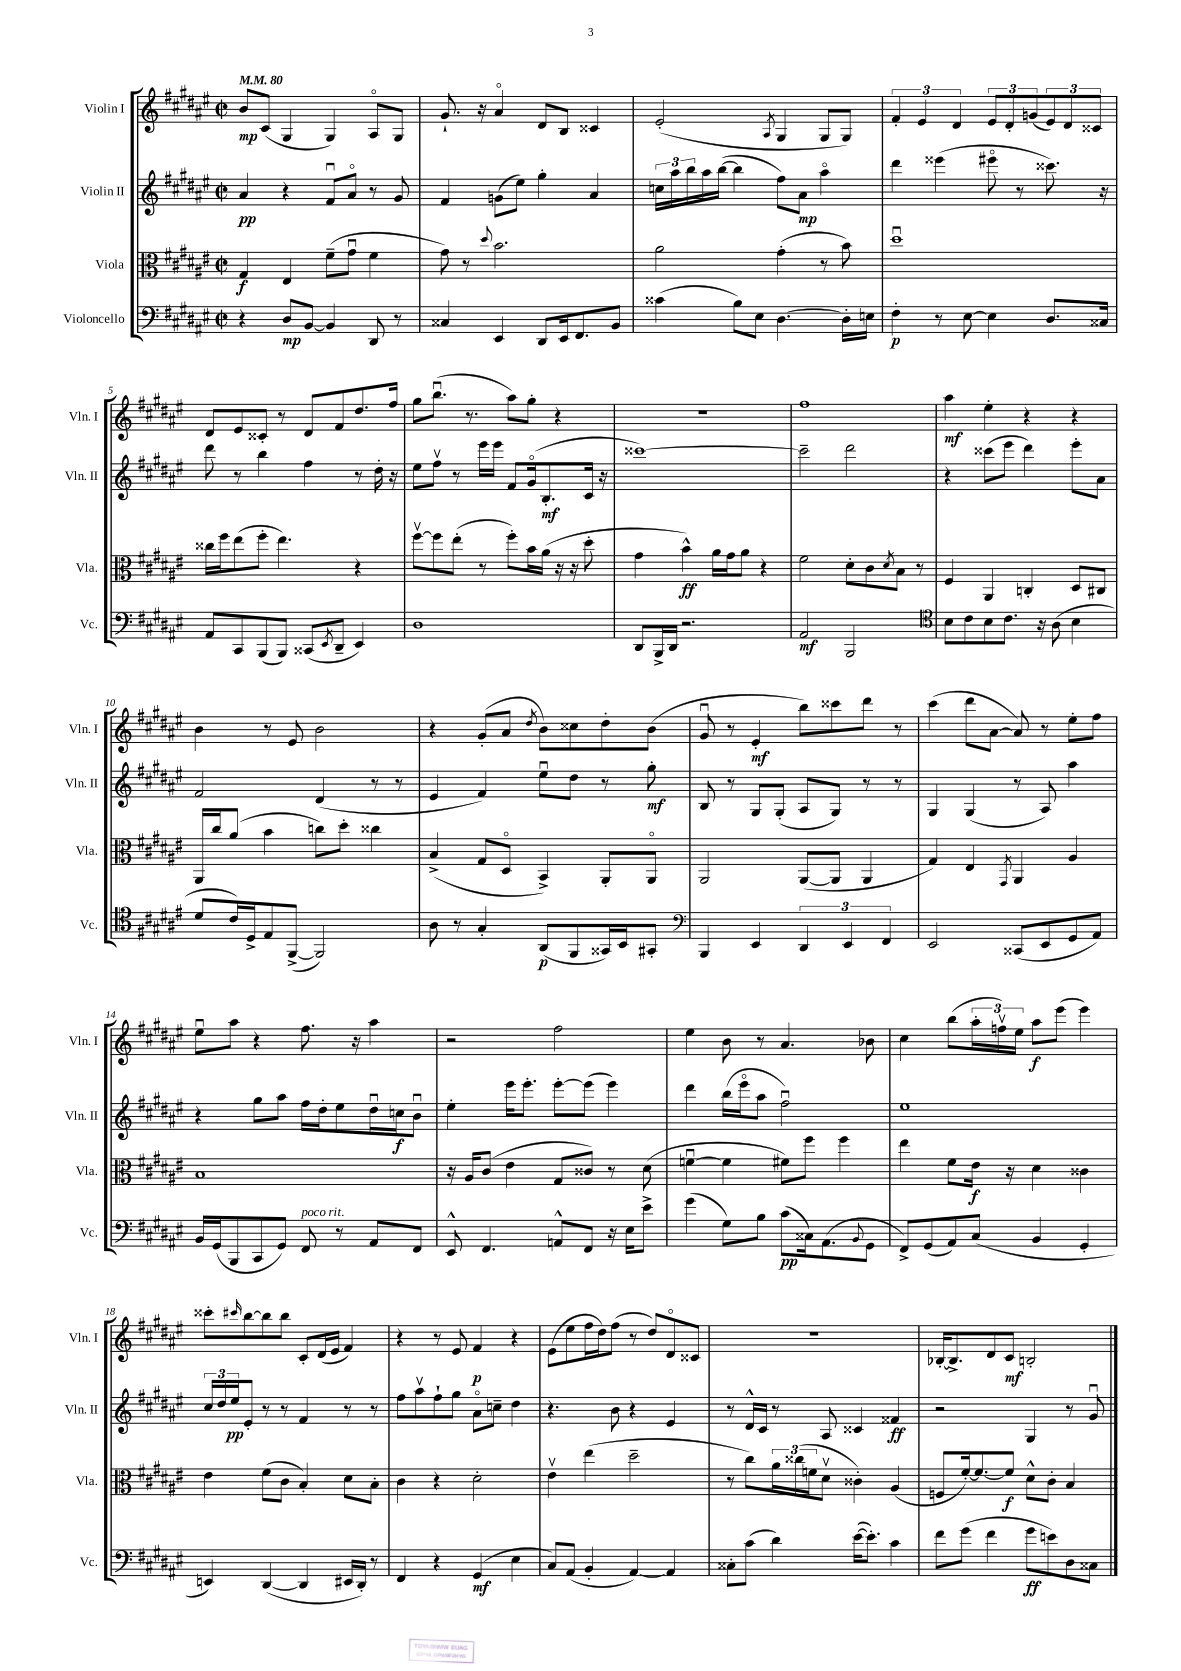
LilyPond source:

<<
\new StaffGroup <<
\new Staff = "s0" \with { instrumentName = "Violin I" shortInstrumentName = "Vln. I" } {
    \clef treble \key fis \major \defaultTimeSignature \time 2/2 \tempo 4 = 80
    b'8\mp cis'8( gis4 gis4) ais8\flageolet gis8 |
    gis'8.-! r16 ais'4\flageolet dis'8 b8 cisis'4 |
    eis'2-.( \acciaccatura { ais8 } gis4 gis8 gis8) |
    \tuplet 3/2 { fis'4-. eis'4 dis'4 } \tuplet 3/2 { eis'8 dis'8-. g'8( } \tuplet 3/2 { eis'8) dis'8 cisis'8 } |
    dis'8 eis'8 cisis'8-. r8 dis'8 fis'8 dis''8. fis''16 |
    gis''8 b''8.\downbow( r8. ais''8) gis''8-. r4 |
    R1 |
    fis''1 |
    ais''4\mf eis''4-. r4 r4 |
    b'4 r8 eis'8 b'2 |
    r4 gis'8-.( ais'8 \acciaccatura { dis''8 } b'8) cisis''8 dis''8-. b'8( |
    gis'8\downbow r8 eis'4-.\mf b''8) cisis'''8 dis'''8 r8 |
    cis'''4( dis'''8 ais'8~ ais'8) r8 eis''8-. fis''8 |
    eis''8\downbow ais''8 r4 fis''8. r16 ais''4 |
    r2 fis''2 |
    eis''4 b'8 r8 ais'4. bes'8 |
    cis''4 b''8( \tuplet 3/2 { ais''16-. f''16\upbow) eis''16 } ais''8\f eis'''8( eis'''4) |
    cisis'''8-. \grace { cis'''16 } b''8~ b''8 b''8 cis'8-. dis'16( eis'16 fis'4) |
    r4 r8 eis'8 fis'4\p r4 |
    eis'8( eis''8 fis''16 dis''16) fis''8( r8 dis''8) dis'8\flageolet cisis'8 |
    R1 |
    bes16~-. bes8.-> dis'8 cis'8\mf b2-. \bar "|." |
}
\new Staff = "s1" \with { instrumentName = "Violin II" shortInstrumentName = "Vln. II" } {
    \clef treble \key fis \major \defaultTimeSignature \time 2/2
    ais'4\pp r4 fis'8\downbow ais'8\flageolet r8 gis'8 |
    fis'4 g'8( eis''8) gis''4-. ais'4 |
    \tuplet 3/2 { c''16 ais''16 b''16 } ais''16 b''16~( b''4 fis''8) ais'8\mp ais''4\flageolet |
    dis'''4 eisis'''4( eis'''8\flageolet r8 cisis'''8.) r16 |
    dis'''8 r8 b''4 fis''4 r8 dis''16-. r16 |
    eis''8 fis''8\upbow r8 eis'''16 eis'''16 fis'8 gis'16\flageolet( b8.-.\mf cis'16 r16 |
    cisis'''1~) |
    cisis'''2-- dis'''2 |
    r4 cisis'''8( eis'''8 dis'''4) eis'''8-. ais'8 |
    fis'2 dis'4( r8 r8 |
    eis'4 fis'4) eis''8\downbow dis''8 r8 gis''8-.\mf |
    b8 r8 gis8 gis8-.( ais8 gis8) r8 r8 |
    gis4 gis4( r8 ais8) ais''4 |
    r4 gis''8 ais''8 fis''16 dis''16-. eis''8 dis''16\downbow c''16\f b'8\downbow |
    eis''4-. eis'''16 eis'''8.-. eis'''8~-. eis'''8( eis'''4) |
    dis'''4 b''16( eis'''16\flageolet ais''8 fis''2\downbow) |
    eis''1 |
    \tuplet 3/2 { cis''16 dis''16 eis''16\pp } eis'8-. r8 r8 fis'4 r8 r8 |
    fis''8 ais''8\upbow fis''8-! gis''8 ais'8\flageolet c''8-- dis''4 |
    r4. b'8 r4 eis'4 |
    r8 dis'16-^ cis'16 r8 ais8 cisis'4 fisis'4\ff |
    r2 gis4 r8 gis'8\downbow \bar "|." |
}
\new Staff = "s2" \with { instrumentName = "Viola" shortInstrumentName = "Vla." } {
    \clef alto \key fis \major \defaultTimeSignature \time 2/2
    gis4\f eis4 fis'8--( gis'8\downbow fis'4 |
    gis'8) r8 \appoggiatura { dis''8 } b'2. |
    ais'2 gis'4-.( r8 b'8) |
    dis''1\downbow |
    cisis''16 fis''16 eis''8( fis''8-. eis''4.) r4 |
    fis''8~\upbow fis''8 eis''8-.( r8 fis''8-.) b'16 ais'16( r16 r16 dis''8-. |
    gis'4 b'4-^\ff) ais'16 gis'16 ais'8 r4 |
    fis'2 dis'8-. cis'8 \acciaccatura { dis'8 } b8 r8 |
    fis4 ais,4 c4-. dis8 cis8 |
    ais,16 cis''16 ais'8( b'4 c''8) dis''8-. cisis''4 |
    b4->( gis8 dis8\flageolet b,4->) ais,8-. ais,8\flageolet |
    ais,2 ais,8~( ais,8 ais,4 |
    gis4) eis4 \acciaccatura { gis,8 } ais,4 ais4 |
    b1 |
    r16 ais16 cis'8( eis'4 gis8 cisis'8) r8 dis'8( |
    f'4~\downbow f'4 fis'8) fis''8 fis''4 |
    eis''4 fis'8 eis'16\f r16 dis'4 cisis'4 |
    eis'4 fis'8( cis'8 b4-.) dis'8 b8-. |
    cis'4 r4 dis'2-. |
    eis'4\upbow eis''4( dis''2-- |
    r8 cis''8) \tuplet 3/2 { ais'16 cisis''16( f'16 } dis'8\upbow cisis'4-.) ais4( |
    f8 fis'16~-.) fis'8.~ fis'8\f dis'8-^ cis'8-. b4 \bar "|." |
}
\new Staff = "s3" \with { instrumentName = "Violoncello" shortInstrumentName = "Vc." } {
    \clef bass \key fis \major \defaultTimeSignature \time 2/2
    r4 dis8\mp b,8~ b,4 dis,8 r8 |
    cisis4 eis,4 dis,8 eis,16 fis,8. b,8 |
    cisis'4( b8) eis8 dis4.~ dis16-. e16 |
    fis4-.\p r8 eis8~ eis4 dis8. cisis16 |
    ais,8 cis,8 b,,8( b,,8) cisis,8( \acciaccatura { eis,8 } dis,8-- eis,4) |
    dis1 |
    dis,8 b,,16-> dis,16 r2. |
    ais,2\mf b,,2 |
    \clef tenor b8 cis'8 b8 cis'8. r16 ais8( b4 |
    dis'8 cis'16) dis16-> eis8 fis,8~->( fis,2) |
    ais8 r8 gis4-. ais,8\p( fis,8 gisis,16) b,16 gis,8-. |
    \clef bass b,,4 eis,4 \tuplet 3/2 { dis,4 eis,4 fis,4 } |
    eis,2 cisis,8( eis,8 gis,8 ais,8) |
    b,16 gis,16( b,,8 cis,8 gis,8) fis,8^\markup { \italic "poco rit." } r8 ais,8 fis,8 |
    eis,8-^ fis,4. a,8-^ fis,8 r16 eis16 eis'8-> |
    gis'4( gis8) b8 cis'8\pp( cisis16) ais,8.( \appoggiatura { b,8 } gis,8 |
    fis,8->) gis,8( ais,8) cis8( b,4 gis,4-. |
    e,4) dis,4~( dis,4 eis,16 dis,16-.) r8 |
    fis,4 r4 gis,4\mf( eis4 |
    cis8) ais,8( b,4-. ais,4~) ais,4 |
    cisis8-. cis'8( dis'4) eis'16~( eis'8.-.) cis'4 |
    fis'8 gis'8( fis'4 gis'8\ff e'8) dis8 cisis8 \bar "|." |
}
>>
>>
